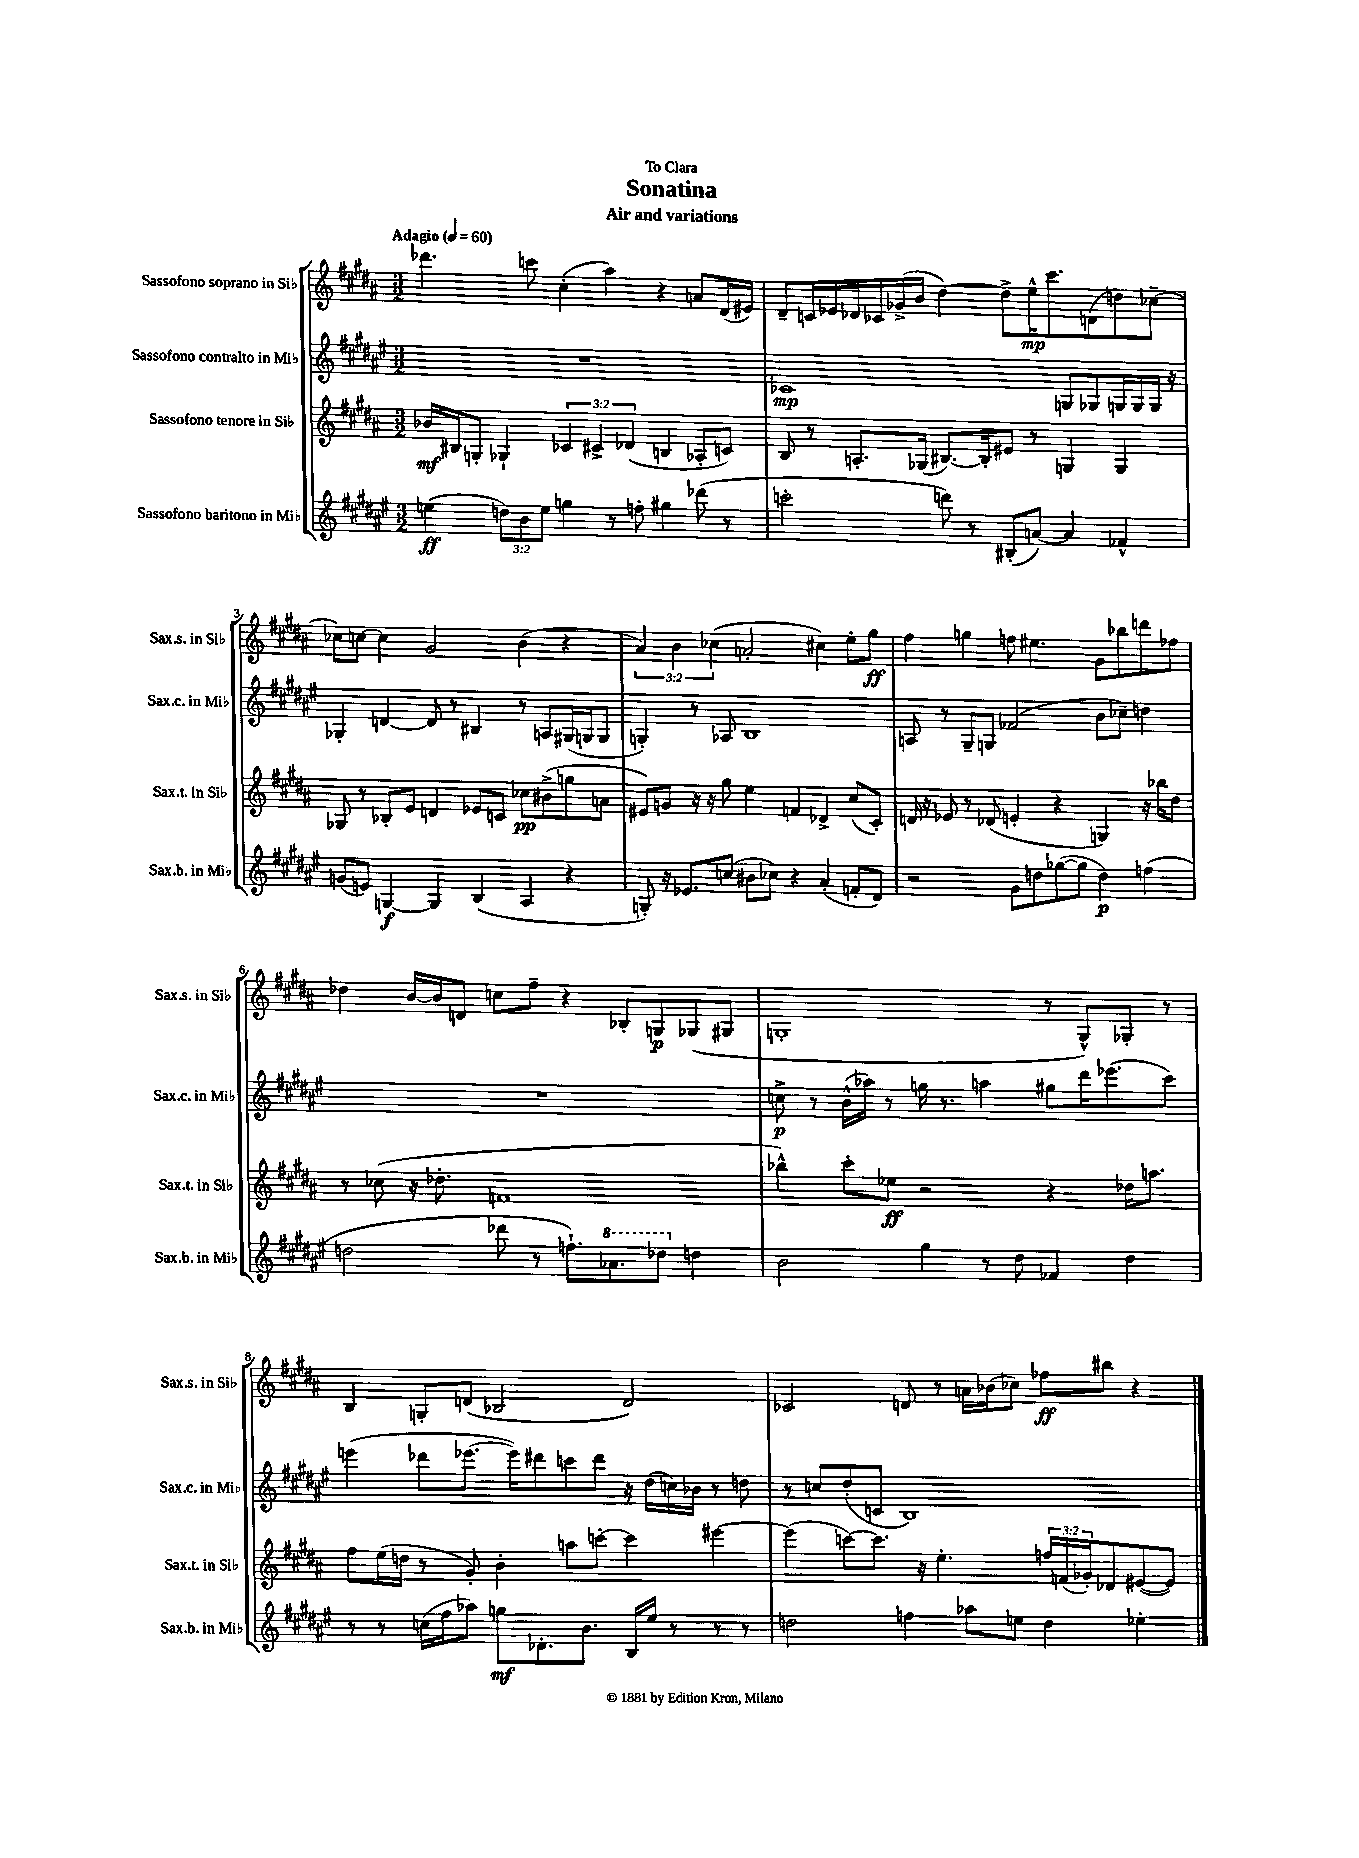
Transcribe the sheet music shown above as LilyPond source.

\header { title = "Sonatina" subtitle = "Air and variations" dedication = "To Clara" }
<<
\new StaffGroup <<
\new Staff = "s0" \with { instrumentName = "Sassofono soprano in Sib" shortInstrumentName = "Sax.s. in Sib" } {
    \clef treble \key b \major \numericTimeSignature \time 3/2 \override Staff.TupletNumber.text = #tuplet-number::calc-fraction-text \tempo "Adagio" 4 = 60
    des'''4. c'''8 cis''4-.( ais''4) r4 a'8 dis'16( eis'16) |
    dis'8-- c'16 ees'16 des'16 ces'16 ges'16->( b'16 dis''4~) dis''8-> e''16-^\mp cis'''8. d'8( d''8) ces''8~-- |
    ces''8 c''8~ c''4 gis'2 b'4( r4 |
    \tuplet 3/2 { ais'4) b'4 ces''4( } a'2-. cis''4) e''8-. gis''8\ff |
    fis''4 g''4 f''8 eis''4. gis'8 bes''8 d'''8 fes''8 |
    des''4 b'16~ b'16 d'8 c''8 fis''8-- r4 bes8-. g8\p ges8( gis8 |
    g1-. r8 g8-^) ges8-. r8 |
    b4 g8-. d'8( bes2 d'2) |
    ces'2 d'8 r8 a'16 bes'16( ces''8) fes''8\ff bis''8 r4 \bar "|." |
}
\new Staff = "s1" \with { instrumentName = "Sassofono contralto in Mib" shortInstrumentName = "Sax.c. in Mib" } {
    \clef treble \key fis \major \numericTimeSignature \time 3/2
    R1. |
    ces'1\mp g8 ges8 g16 g16 g16 r16 |
    ges4-. d'4~ d'8 r8 bis4 r8 a8 gis16( g16 g8 |
    g4-.) r8 aes8 b1 |
    a8 r8 gis8-- g8 fes'2( b'8 ces''8--) d''4 |
    R1. |
    c''8->\p r8 b'16-^( aes''16) r8 g''16 r8. a''4 gis''8 dis'''16 ees'''8.( cis'''8) |
    e'''4( des'''8 ees'''8.~ ees'''16) dis'''8 c'''8 dis'''8 r16 dis''16( c''16) bes'16 r8 d''8 |
    r8 c''8 dis''8-.( c'8 b1) \bar "|." |
}
\new Staff = "s2" \with { instrumentName = "Sassofono tenore in Sib" shortInstrumentName = "Sax.t. in Sib" } {
    \clef treble \key b \major \numericTimeSignature \time 3/2 \override Staff.TupletNumber.text = #tuplet-number::calc-fraction-text
    bes'16\mf bis16 g8-. ges4-! \tuplet 3/2 { ces'4 cis'4-> des'4( } b4 aes8-. c'8) |
    b8 r8 a8.-. ges16( bis8.~) bis16-. eis'8 r8 g4 g4 |
    ges8 r8 bes8-. e'8 d'4 ees'8 c'8 ces''8\pp bis'8->( g''8 a'8 |
    eis'8) g'8 r16 r16 gis''8 e''4 f'4 des'4-> cis''8( cis'8-.) |
    d'16 r16 ees'8 r8 des'8( e'4-. r4 g4) r16 bes''16 dis''8 |
    r8 ces''8( r16 des''8.-. f'1 |
    bes''4-^) cis'''8-. ees''8\ff r2 r4 des''16 a''8. |
    fis''8 e''16( d''16 r8 gis'8-.) b'4-. a''8 c'''8~-. c'''4 eis'''4~ |
    eis'''4( c'''8~) c'''8. r16 e''4.-. \tuplet 3/2 { f''16 f'16( ges'16-.) } des'8 eis'8~( eis'8) \bar "|." |
}
\new Staff = "s3" \with { instrumentName = "Sassofono baritono in Mib" shortInstrumentName = "Sax.b. in Mib" } {
    \clef treble \key fis \major \numericTimeSignature \time 3/2 \override Staff.TupletNumber.text = #tuplet-number::calc-fraction-text
    e''4\ff( \tuplet 3/2 { d''8) b'8 e''8 } g''4 r8 f''8-. gis''4 des'''8( r8 |
    c'''2-. d'''8) r8 bis8-.( a'8~) a'4 fes'4-^ |
    g'8( e'8) g4~\f g4 b4( ais4 r4 |
    g8-.) r16 ees'8. c''8( bis'8 ces''8) r4 ais'4-.( f'8-. dis'8) |
    r2 gis'8 d''8 ges''8~( ges''8 d''4\p) f''4( |
    d''2 des'''8 r8 f''8.-!) \ottava #1 aes''8. des'''!8 \ottava #0 d''!4 |
    b'2 gis''4 r8 dis''8 fes'4 dis''4 |
    r8 r8 c''16( fis''16 aes''8) g''8\mf des'8.-. b'8. b16 eis''16 r8 r8 r8 |
    d''2 f''4 aes''8 e''8 d''4 ees''4-. \bar "|." |
}
>>
>>
